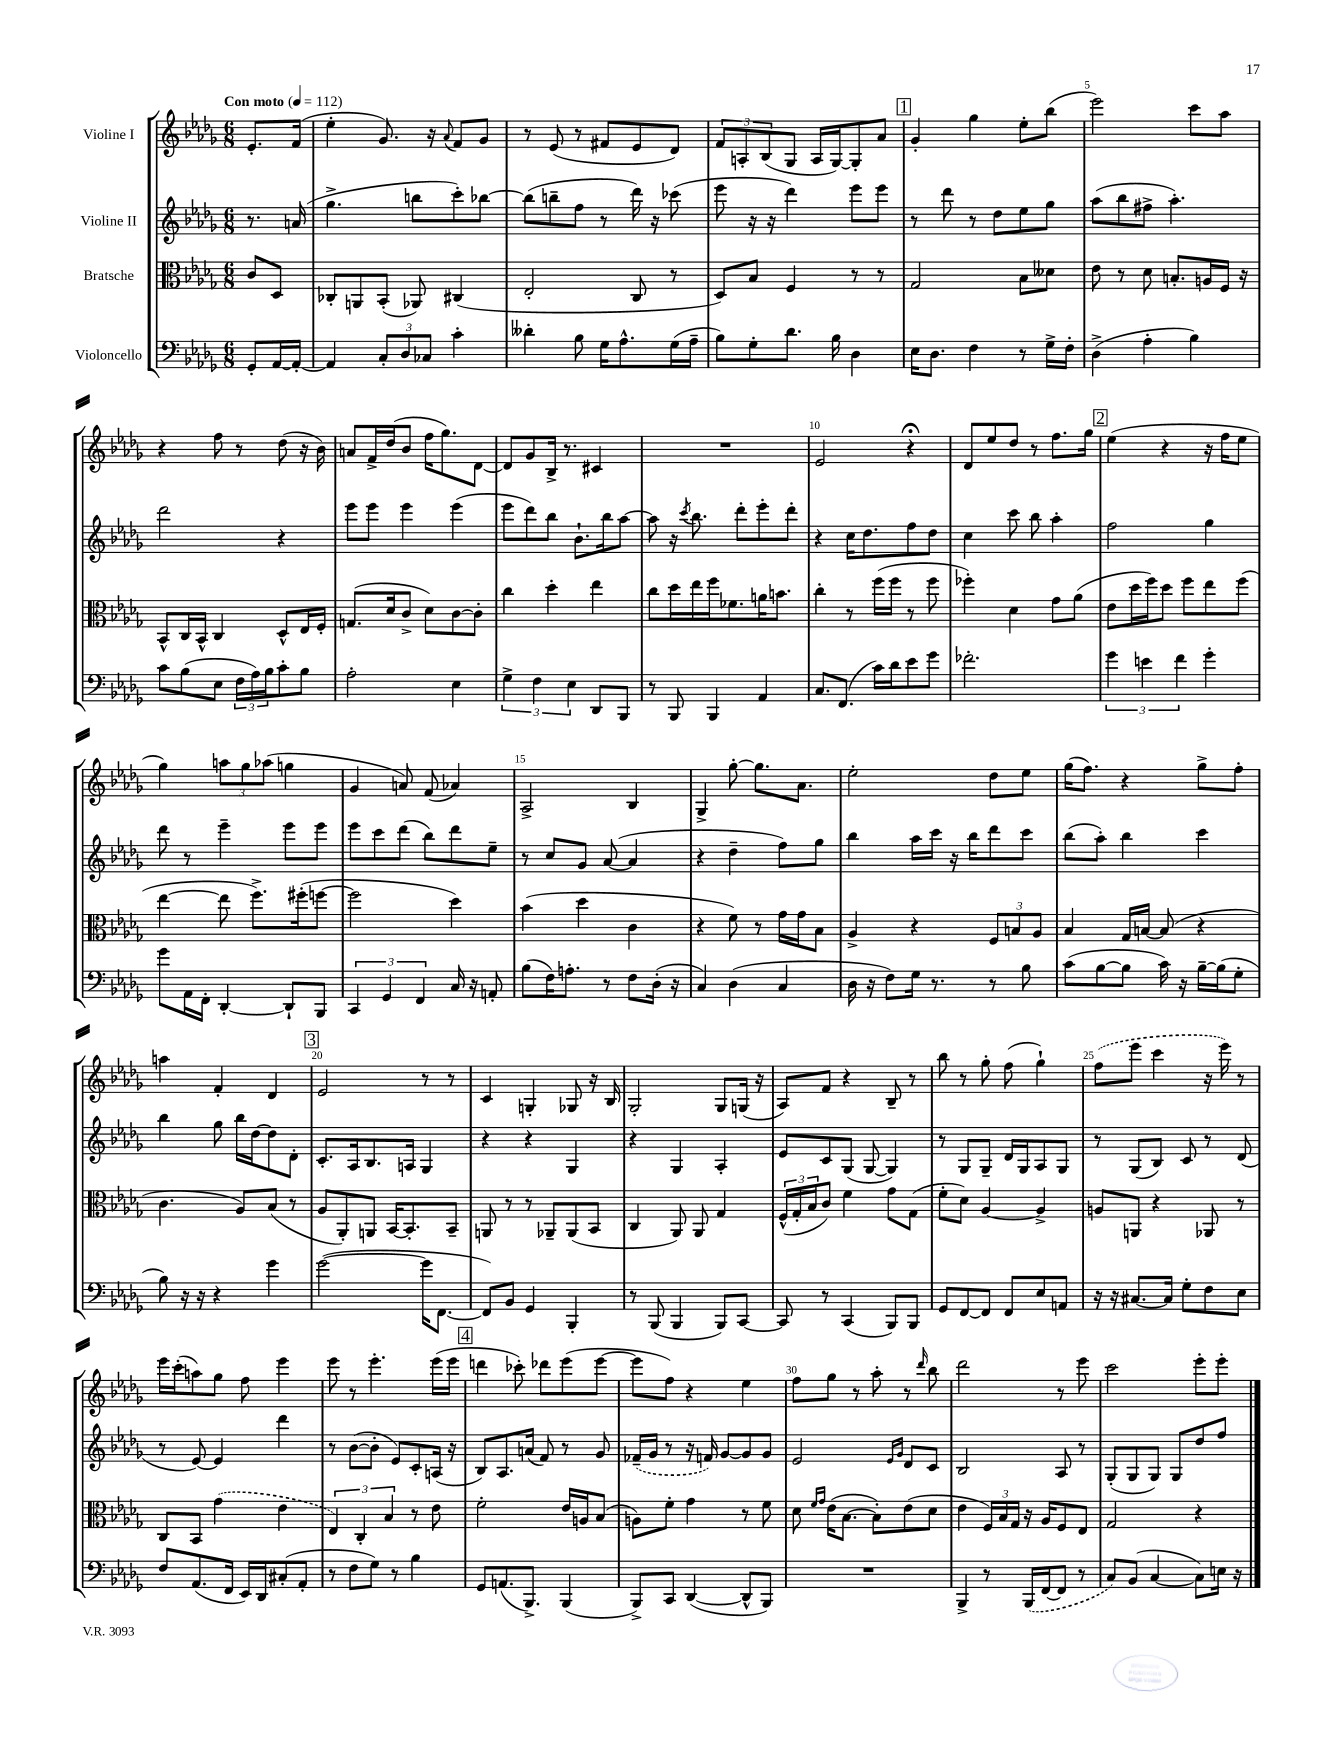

**kern	**kern	**kern	**kern
*part4	*part3	*part2	*part1
*staff4	*staff3	*staff2	*staff1
*I"Violoncello	*I"Bratsche	*I"Violine II	*I"Violine I
*clefF4	*clefC3	*clefG2	*clefG2
*k[b-e-a-d-g-]	*k[b-e-a-d-g-]	*k[b-e-a-d-g-]	*k[b-e-a-d-g-]
*M6/8	*M6/8	*M6/8	*M6/8
*MM112	*MM112	*MM112	*MM112
=	=	=	=
!	!	!	!LO:TX:a:B:t=Con moto
8GG-'/L	8c/L	8.r	8.e-'/L
[16AA-/L	8D-/J	.	.
16AA-'/JJ_	.	(16an/	(16f/Jk
=1	=1	=1	=1
4AA-/]	8C-X'/L	4.gg-^\	4ee-'\
.	8AAn/	.	.
12C'/L	(8BB-'/J	.	8.g-/)
12D-/	.	.	.
.	8AA-X/)	8bbn\L	.
12C-X/J	.	.	.
.	.	.	16r
.	.	.	8qqa-/
4c'\	(4C#X/	8ccc'\)	8f/L
.	.	[8bb-X\J	8g-/J
=2	=2	=2	=2
4d--X'\	2E-'/	(8bb-\L]	8r
.	.	8bbn~\	(8e-/
8B-\	.	8ff\J	8r
16G-\KL	.	8r	8f#X/L
8.A-^^\	.	.	.
.	8C/	16ddd-\)	8e-/
.	.	16r	.
(16G-\L	8r	(8ccc-X\	8d-/J)
16A-~\JJ	.	.	.
=3	=3	=3	=3
8B-\L)	8D-/L)	8eee-\	12f/L
.	.	.	12An'/
8G-'\	8B-/J	16r	.
.	.	.	(12B-/
.	.	16r	.
8.d-\J	4F/	4ddd-\)	8G-/J
.	.	.	16A/LL
16B-\	.	.	[16G-/J)
4D-\	8r	8eee-\L	8G-'/]
.	8r	8eee-\J	8a-/J
!!LO:REH:place=s1:t=1
=4	=4	=4	=4
16E-\KL	2G-/	8r	4g-'/
8.D-\J	.	.	.
.	.	8ddd-\	.
4F\	.	8r	4gg-\
.	.	8dd-\L	.
8r	8B-\L	8ee-\	8ee-'\L
16G-^\LL	8d--X\J	8gg-\J	(8bb-\J
16F'\JJ	.	.	.
=5	=5	=5	=5
(4D-^\	8e-\	(8aa-\L	2eee-\)
.	8r	8bb-\	.
4A-'\	8d-\	8ff#X^\J	.
.	8.Bn'/L	4.aa-'\)	.
4B-\)	.	.	8ccc\L
.	16An/L	.	.
.	16F/JJ	.	8aa-\J
.	16r	.	.
!!LO:LB:g=z
=6	=6	=6	=6
8c\L	8BB-^^/L	2ddd-\	4r
(8B-\	16C/L	.	.
.	16BB-^^/JJ	.	.
8E-\J	4C/	.	8ff\
24F\LL	.	.	8r
24A-\)	.	.	.
24B-\J	.	.	.
8c'\	8D-^^/L	4r	(8dd-\
8B-\J	16E-/L	.	16r
.	16F'/JJ	.	16b-\)
=7	=7	=7	=7
2A-'\	(8.Gn/L	8eee-\L	8an/L
.	.	8eee-\J	16f^/L
.	16d-/k	.	(16dd-/J
.	8c^/J	4eee-\	8b-/J
.	8d-\L)	.	16ff\KL
.	.	.	8.gg-\)
4E-\	[8c\	(4eee-\	.
.	8c'\J]	.	[8d-\J
=8	=8	=8	=8
6G-^\	4cc\	8eee-\L	8d-/L]
.	.	8ddd-\)	8g-/
6F\	.	.	.
.	4dd-'\	8bb-\J	16B-^/Jk
.	.	.	8.r
6E-\	.	.	.
.	.	8.b-`\L	.
8DD-/L	4ee-\	.	4c#X/
.	.	16bb-\k	.
8BBB-/J	.	[8aa-\J	.
=9	=9	=9	=9
8r	8cc\L	8aa-\]	2.r
8BBB-/	16dd-\L	16r	.
.	.	8qccc/	.
.	16ee-\	8.bb-\	.
4BBB-/	16ff\J	.	.
.	8.f-X\	.	.
.	.	8ddd-'\L	.
4AA-/	16an\K	8eee-'\	.
.	8.bn\J	.	.
.	.	8ddd-'\J	.
=10	=10	=10	=10
8.C/L	4cc'\	4r	2e-/
(8.FF/J	.	.	.
.	8r	16cc\KL	.
.	.	8.dd-\	.
16c\LL)	(16ff\LL	.	.
16d-\J	16ff\JJ	.	.
8e-\	8r	8ff\	4r;<
8g-\J	8ff\	8dd-\J	.
=11	=11	=11	=11
2.f-X'\	4ff-X'\)	4cc\	8d-/L
.	.	.	8ee-/
.	4d-\	8ccc\	8dd-/J
.	.	8bb-\	8r
.	8g-\L	4aa-'\	8.ff\L
.	(8a-\J	.	.
.	.	.	16gg-\Jk
!!LO:REH:place=s1:t=2
=12	=12	=12	=12
6g-\	8e-\L	2ff\	(4ee-\
.	16dd-\L	.	.
6en\	.	.	.
.	16ff\J)	.	.
.	8dd-\J	.	4r
6f\	.	.	.
.	8ff\L	.	.
4g-'\	8ee-\	4gg-\	16r
.	.	.	16ff\KL
.	(8ff\J	.	8ee-\J
!!LO:LB:g=z
=13	=13	=13	=13
8g-\L	[4ee-\	8ddd-\	4gg-\)
16AA-\L	.	8r	.
16FF'\JJ	.	.	.
[4DD-'/	8ee-\]	4eee-~\	12aan\L
.	.	.	12gg-\
.	8.ff^\L)	.	.
.	.	.	(12aa-X\J
8DD-`/L]	.	8eee-\L	4ggn\
.	(16ff#X'\k	.	.
8BBB-/J	[8ffn\J	8eee-\J	.
=14	=14	=14	=14
6CC/	2ff\]	8eee-\L	4g-/
.	.	8ccc\	.
6GG-/	.	.	.
.	.	(8ddd-\J	8an/)
6FF/	.	.	.
.	.	8bb-\L)	(8f/
16C/	4dd-\)	8ddd-\	4a-X/)
16r	.	.	.
8AAn'/	.	8ee-~\J	.
=15	=15	=15	=15
(8B-\L	(4b-\	8r	2A-^/
16F\K)	.	8cc/L	.
8.An'\J	.	.	.
.	4dd-\	8g-/J	.
8r	.	([8a-/	.
8F\L	4c\	4a-/]	4B-/
(16D-'\Jk	.	.	.
16r	.	.	.
=16	=16	=16	=16
4C/)	4r	4r	4G-^/
(4D-\	8f\)	4dd-~\	[8gg-'\
.	8r	.	8.gg-\L]
4C/	16g-\LL	8ff\L)	.
.	16g-\J	.	8.a-\J
.	8B-\J	8gg-\J	.
=17	=17	=17	=17
16D-\	4A-^/	4bb-\	2ee-'\
16r	.	.	.
8F\L)	.	.	.
16G-\Jk	4r	16aa-\LL	.
8.r	.	16ccc\JJ	.
.	.	16r	.
.	.	16bb-\KL	.
8r	12F/L	8ddd-\	8dd-\L
.	12Bn/	.	.
8B-\	.	8ccc\J	8ee-\J
.	12A-/J	.	.
=18	=18	=18	=18
(8c\L	4B-/	(8bb-\L	(16gg-\KL
.	.	.	8.ff\J)
[8B-\	.	8aa-'\J)	.
8B-\J]	16G-/LL	4bb-\	4r
.	[16Bn/JJ	.	.
16c\)	(8B/]	.	.
16r	.	.	.
[16B-~\LL	4r	4ccc\	8gg-^\L
(16B-\J]	.	.	.
8G-'\J	.	.	8ff'\J
!!LO:LB:g=z
=19	=19	=19	=19
8B-\)	4.c\	4bb-\	4aan\
16r	.	.	.
16r	.	.	.
4r	.	8gg-\	4f'/
.	8A-/L)	16bb-\LL	.
.	.	[16dd-\J	.
4g-\	(8B-/J	8dd-\]	4d-/
.	8r	8d-'\J	.
!!LO:REH:place=s1:t=3
=20	=20	=20	=20
([2g-\	8A-/L	8.c'/L	2e-/
.	8AA-'/)	.	.
.	.	16A-/k	.
.	8AAn/J	8.B-/	.
.	[16BB-/KL	.	.
.	8.BB-'/]	16An/Jk	.
16g-\KL]	.	4G-/	8r
[8.FF\J	.	.	.
.	8BB-~/J	.	8r
=21	=21	=21	=21
8FF/L])	8AAn/	4r	4c/
8BB-/J	8r	.	.
4GG-/	8r	4r	4Gn'/
.	8AA-X~/L	.	.
4BBB-'/	(8AA-/	4G-/	8G-X/
.	8BB-/J	.	16r
.	.	.	16B-/
=22	=22	=22	=22
8r	4C/	4r	2G-'/
(8BBB-/	.	.	.
4BBB-/	8AA-/)	4G-/	.
.	8AA-/	.	.
8BBB-/L)	4G-/	4A-'/	8G-/L
[8CC/J	.	.	(16Gn/Jk
.	.	.	16r
=23	=23	=23	=23
8CC/]	(24F^^/LL	8e-/L	8A-/L)
.	24G-'/	.	.
.	24B-/J	.	.
8r	8c/J)	8c/	8f/J
(4CC/	4f\	(8G-/J	4r
.	.	[8G-/	.
8BBB-/L)	8g-\L	4G-/])	8B-~/
8BBB-/J	(8G-\J	.	8r
=24	=24	=24	=24
8GG-/L	8f'\L	8r	8bb-\
[8FF/	8d-\J)	8G-/L	8r
8FF/J]	[4A-/	8G-~/J	8gg-'\
8FF/L	.	16d-/LL	(8ff\
.	.	16G-/J	.
8E-/	4A-^/]	8A-/	4gg-`\)
8AAn/J	.	8G-/J	.
=25	=25	=25	=25
16r	8An/L	8r	(8ff\L
16r	.	.	.
[8.C#X/L	8AAn/J	(8G-/L	8eee-\J
.	4r	8B-/J)	4ccc\
16C#/Jk]	.	.	.
8G-'\L	.	8c/	.
8F\	8AA-X/	8r	16r
.	.	.	16eee-\)
8E-\J	8r	(8d-/	8r
!!LO:LB:g=z
=26	=26	=26	=26
8F/L	8C/L	8r	16eee-\LL
.	.	.	(16ccc'\J
(8.AA-/	8BB-/J	[8e-/)	8aan\)
.	(4g-\	4e-/]	8gg-\J
16FF/Jk	.	.	.
16EE-/LL)	.	.	8ff\
16DD-/J	.	.	.
(8C#X'/	4e-\	4ddd-\	4eee-\
8AA-'/J	.	.	.
=27	=27	=27	=27
8r	6E-/)	8r	8eee-\
8F\L	.	([8b-\L	8r
.	6C'/	.	.
8G-\J)	.	8b-'\J]	4.eee-'\
.	6B-/	.	.
8r	.	8e-/L)	.
4B-\	8r	8c'/	.
.	8e-\	(16An/Jk	(16eee-\LL
.	.	16r	16eee-\JJ
!!LO:REH:place=s1:t=4
=28	=28	=28	=28
8GG-/L	2f'\	8B-/L)	4dddn\
(8.AAn/	.	8.A-/	.
.	.	.	8ccc-X'\)
8.BBB-^/J)	.	(16an/Jk	.
.	.	8f/)	8ddd-X\L
(4BBB-/	16e-/LL	8r	(8eee-\
.	16An/J	.	.
.	(8B-/J	8g-/	[8eee-\J
=29	=29	=29	=29
8BBB-^/L)	8An\L)	(16f-X~/LL	8eee-\L]
.	.	16g-/JJ	.
8CC/J	8f'\J	8r	8ff\J)
([4DD-/	4g-\	16r	4r
.	.	16fn/)	.
.	.	[8g-/L	.
8DD-^^/L]	8r	8g-/]	4ee-\
8BBB-/J)	8f\	8g-/J	.
=30	=30	=30	=30
2.r	8d-\	2e-/	8ff\L
.	16qqf/LL	.	.
.	16qqg-/JJ	.	.
.	(16e-\KL	.	8gg-\J
.	[8.B-\J	.	.
.	.	.	8r
.	8B-'\L])	.	8aa-'\
.	.	16qqe-/LL	.
.	.	16qqg-/JJ	.
.	(8e-\	8d-/L	8r
.	.	.	16qqddd-/
.	8d-\J	8c/J	8bb-\
=31	=31	=31	=31
4BBB-^/	4e-\	2B-/	2ddd-\
8r	24F/LL)	.	.
.	24B-/	.	.
.	24G-/JJ	.	.
(16BBB-/LL	16r	.	.
[16FF/J	16A-/KL	.	.
8FF/J]	8F/	8A-/	8r
8r	8E-/J	8r	8eee-\
=32	=32	=32	=32
8C/L)	2G-/	(8G-'/L	2ccc\
(8BB-/J	.	8G-/	.
[4C/	.	8G-/J)	.
.	.	8G-/L	.
8C\L])	4r	8dd-/	8eee-'\L
16En\Jk	.	8ff/J	8eee-'\J
16r	.	.	.
==	==	==	==
*-	*-	*-	*-
